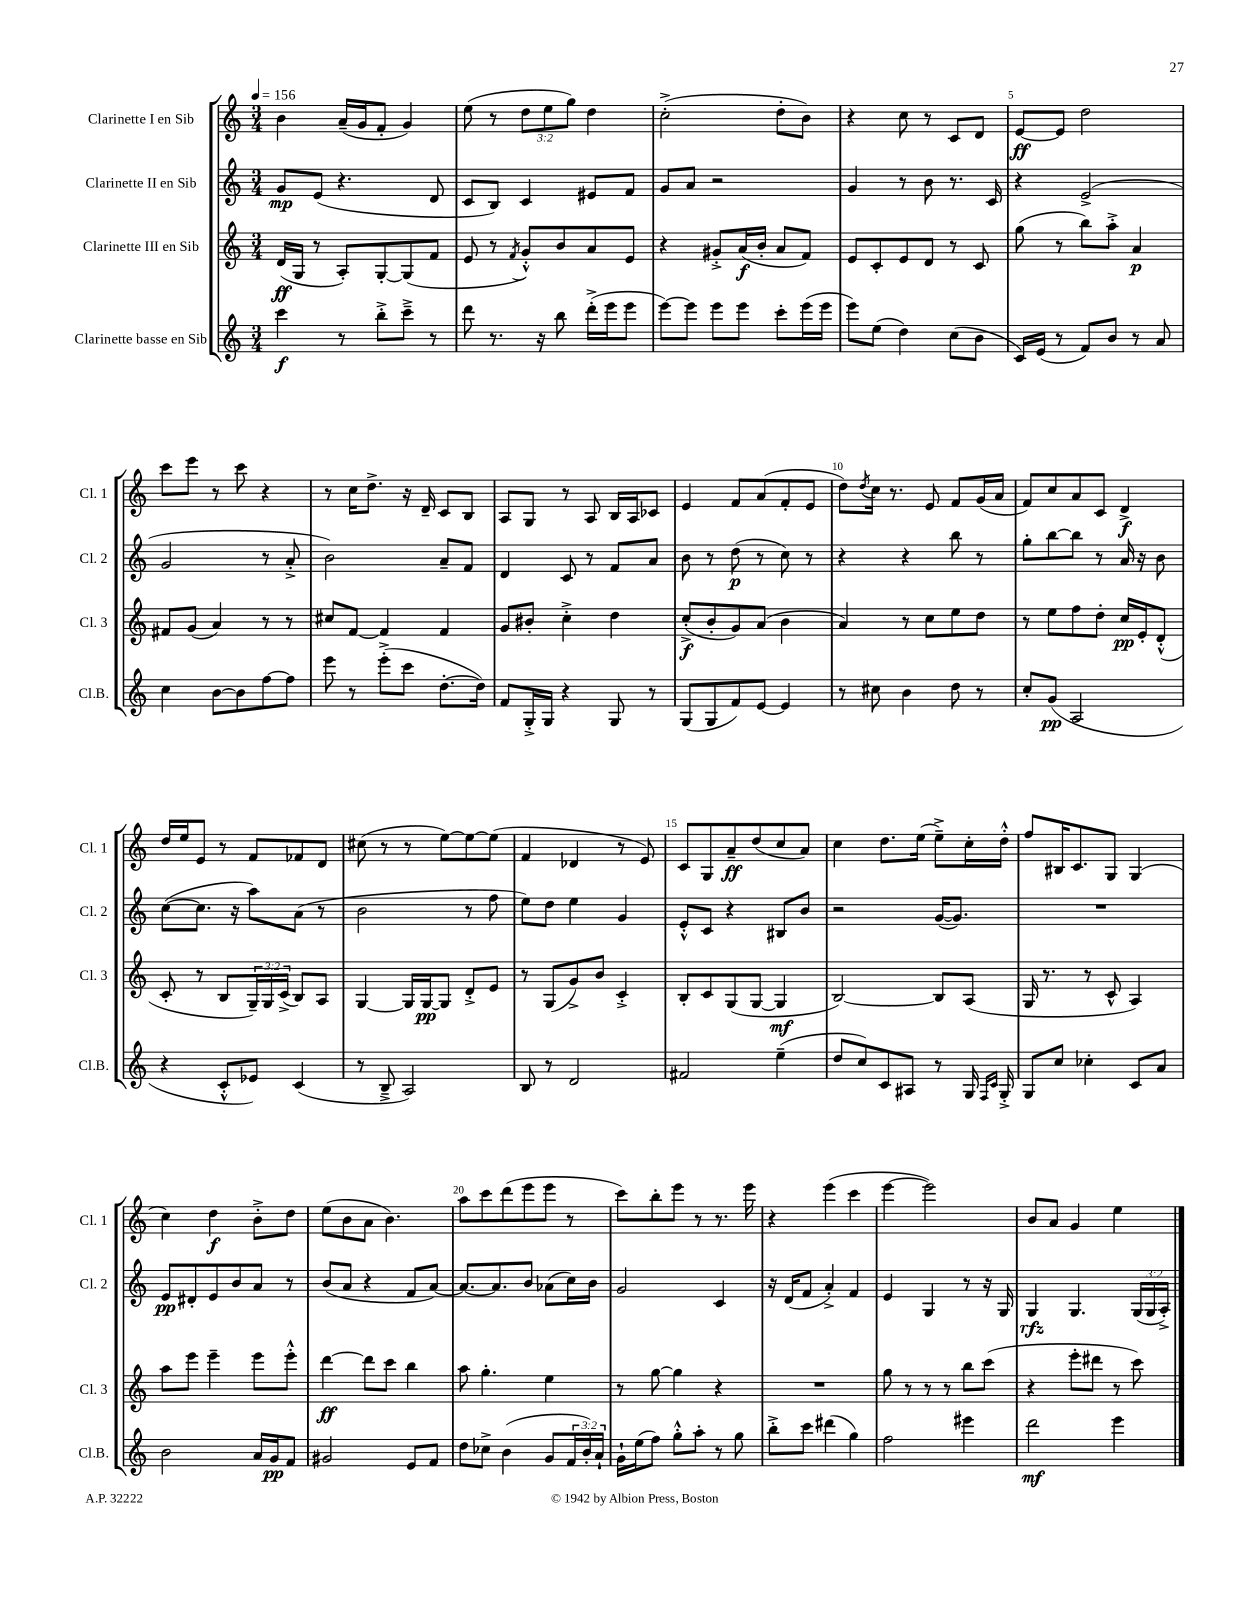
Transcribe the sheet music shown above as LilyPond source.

<<
\new StaffGroup <<
\new Staff = "s0" \with { instrumentName = "Clarinette I en Sib" shortInstrumentName = "Cl. 1" } {
    \clef treble \key c \major \numericTimeSignature \time 3/4 \override Staff.TupletNumber.text = #tuplet-number::calc-fraction-text \tempo 4 = 156
    b'4 a'16--( g'16 f'8-. g'4) |
    e''8( r8 \tuplet 3/2 { d''8 e''8 g''8) } d''4 |
    c''2-.->( d''8-. b'8) |
    r4 c''8 r8 c'8 d'8 |
    e'8~\ff e'8 d''2 |
    c'''8 e'''8 r8 c'''8 r4 |
    r8 c''16 d''8.-> r16 d'16-- c'8 b8 |
    a8 g8 r8 a8 b16 a16 ces'8 |
    e'4 f'8 a'8( f'8-. e'8 |
    d''8) \acciaccatura { d''8 } c''16 r8. e'8 f'8 g'16( a'16 |
    f'8) c''8 a'8 c'8 d'4->\f |
    d''16 e''16 e'8 r8 f'8 fes'8 d'8 |
    cis''8( r8 r8 e''8~) e''8~ e''8( |
    f'4 des'4 r8 e'8) |
    c'8 g8 a'8--\ff d''8( c''8 a'8) |
    c''4 d''8. e''16( e''8--->) c''16-. d''16-.-^ |
    f''8 bis16 c'8. g8 g4( |
    c''4) d''4\f b'8-.-> d''8 |
    e''8( b'8 a'8 b'4.) |
    a''8 c'''8 d'''8( e'''8 e'''8 r8 |
    c'''8) b''8-. e'''8 r8 r8. e'''16 |
    r4 e'''4( c'''4 |
    e'''4~ e'''2) |
    b'8 a'8 g'4 e''4 \bar "|." |
}
\new Staff = "s1" \with { instrumentName = "Clarinette II en Sib" shortInstrumentName = "Cl. 2" } {
    \clef treble \key c \major \numericTimeSignature \time 3/4 \override Staff.TupletNumber.text = #tuplet-number::calc-fraction-text
    g'8\mp e'8( r4. d'8 |
    c'8 b8) c'4 eis'8 f'8 |
    g'8 a'8 r2 |
    g'4 r8 b'8 r8. c'16 |
    r4 e'2->( |
    g'2 r8 a'8-.-> |
    b'2) a'8-- f'8 |
    d'4 c'8 r8 f'8 a'8 |
    b'8 r8 d''8\p( r8 c''8) r8 |
    r4 r4 b''8 r8 |
    g''8-. b''8~ b''8 r8 a'16 r16 b'8 |
    c''8~( c''8. r16 a''8) a'8( r8 |
    b'2 r8 f''8 |
    e''8) d''8 e''4 g'4 |
    e'8-.-^ c'8 r4 bis8 b'8 |
    r2 g'16~( g'8.) |
    R2. |
    e'8\pp dis'8-. e'8 b'8 a'8 r8 |
    b'8( a'8 r4 f'8 a'8~) |
    a'8.~ a'8. b'8 aes'8( c''16) b'16 |
    g'2 c'4 |
    r16 d'16( f'8 a'4-.->) f'4 |
    e'4 g4 r8 r16 g16 |
    g4\rfz g4. \tuplet 3/2 { g16( g16 a16-.->) } \bar "|." |
}
\new Staff = "s2" \with { instrumentName = "Clarinette III en Sib" shortInstrumentName = "Cl. 3" } {
    \clef treble \key c \major \numericTimeSignature \time 3/4 \override Staff.TupletNumber.text = #tuplet-number::calc-fraction-text
    d'16\ff( g16 r8 a8-.) g8~-. g8( f'8 |
    e'8 r8 \acciaccatura { f'8 } g'8-.-^) b'8 a'8 e'8 |
    r4 gis'8-.-> a'16\f( b'16-. a'8 f'8) |
    e'8 c'8-. e'8 d'8 r8 c'8 |
    g''8( r8 b''8) a''8-.-> a'4\p |
    fis'8 g'8( a'4) r8 r8 |
    cis''8 f'8~ f'4 f'4 |
    g'8 bis'8-. c''4-.-> d''4 |
    c''8-.->\f( b'8-. g'8) a'8( b'4 |
    a'4) r8 c''8 e''8 d''8 |
    r8 e''8 f''8 d''8-. c''16\pp e'16-. d'8-.-^( |
    c'8-. r8 b8 \tuplet 3/2 { g16--) g16 c'16->( } b8) a8 |
    g4~ g16 g16~\pp g8 d'8-.-> e'8 |
    r8 g8( g'8->) b'8 c'4-.-> |
    b8-. c'8 g8( g8~ g4\mf |
    b2~) b8 a8( |
    g16 r8. r8 c'8-^ a4) |
    a''8 e'''8 e'''4-- e'''8 e'''8-.-^ |
    d'''4~\ff d'''8 c'''8 b''4 |
    a''8 g''4.-. e''4 |
    r8 g''8~ g''4 r4 |
    R2. |
    g''8 r8 r8 r8 b''8 c'''8( |
    r4 e'''8-. dis'''8 r8 c'''8) \bar "|." |
}
\new Staff = "s3" \with { instrumentName = "Clarinette basse en Sib" shortInstrumentName = "Cl.B." } {
    \clef treble \key c \major \numericTimeSignature \time 3/4 \override Staff.TupletNumber.text = #tuplet-number::calc-fraction-text
    c'''4\f r8 b''8-.-> c'''8---> r8 |
    d'''8 r8. r16 b''8 d'''16-.->( e'''16 e'''8 |
    e'''8~) e'''8 e'''8 e'''8 c'''8-. e'''16( e'''16 |
    e'''8) e''8( d''4) c''8( b'8 |
    c'16) e'16( r8 f'8) b'8 r8 a'8 |
    c''4 b'8~ b'8 f''8~ f''8 |
    e'''8 r8 e'''8-.->( c'''8 d''8.~-. d''16) |
    f'8 g16-.-> g16 r4 g8 r8 |
    g8( g8 f'8) e'8~ e'4 |
    r8 cis''8 b'4 d''8 r8 |
    c''8-. g'8\pp( a2 |
    r4 c'8-.-^ ees'8) c'4( |
    r8 b8---> a2) |
    b8 r8 d'2 |
    fis'2 e''4--( |
    d''8 c''8) c'8 ais8 r8 g16 \grace { f16 c'16 } g16-.-> |
    g8 c''8 ces''4-. c'8 a'8 |
    b'2 a'16 g'16\pp f'8 |
    gis'2 e'8 f'8 |
    d''8 ces''8-> b'4( g'8 \tuplet 3/2 { f'16 b'16-.) a'16-! } |
    g'16-! e''16( f''8) g''8-.-^ a''8-. r8 g''8 |
    b''8-.-> c'''8 dis'''4( g''4) |
    f''2 eis'''4 |
    d'''2\mf e'''4 \bar "|." |
}
>>
>>
\layout { \context { \Score \override BarNumber.break-visibility = ##(#f #t #t) barNumberVisibility = #(every-nth-bar-number-visible 5) } }
